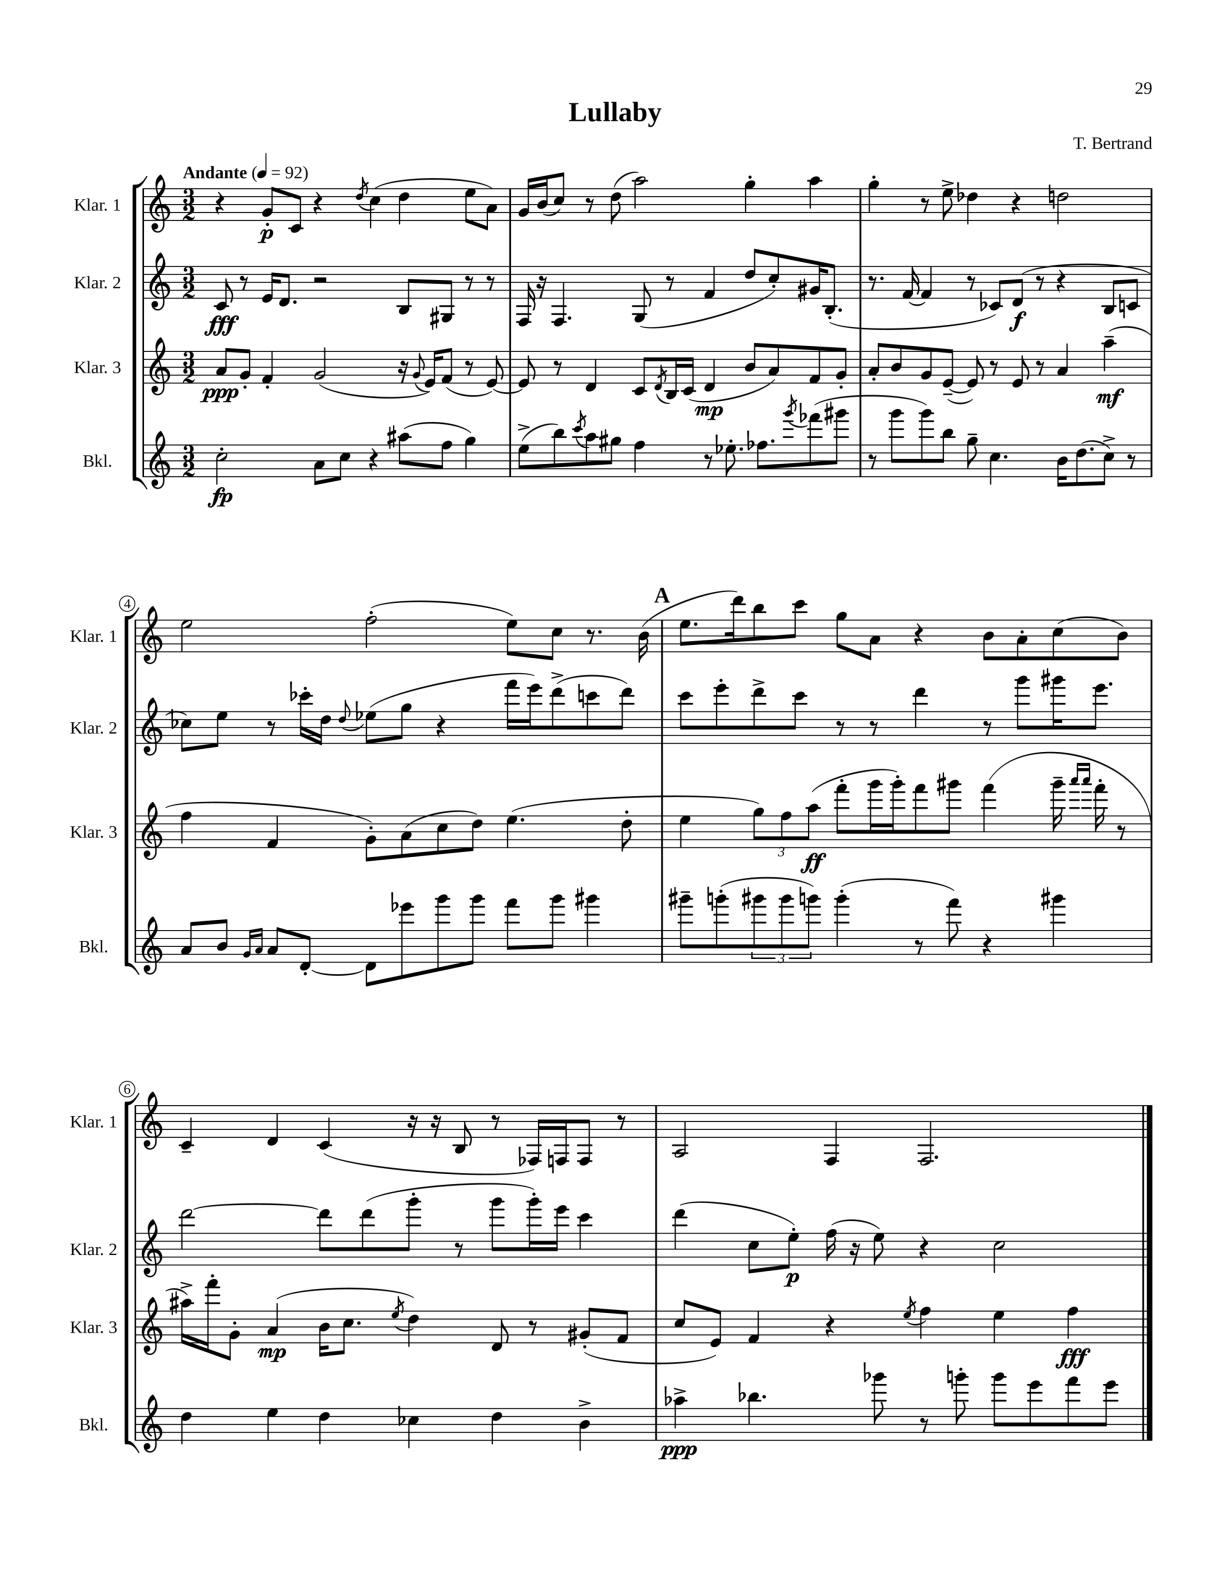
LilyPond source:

\header { title = "Lullaby" composer = "T. Bertrand" }
<<
\new StaffGroup <<
\new Staff = "s0" \with { instrumentName = "Klar. 1" shortInstrumentName = "Klar. 1" } {
    \clef treble \key c \major \numericTimeSignature \time 3/2 \tempo "Andante" 4 = 92
    r4 g'8-.\p c'8 r4 \acciaccatura { d''8 } c''4( d''4 e''8 a'8) |
    g'16 b'16( c''8) r8 d''8( a''2) g''4-. a''4 |
    g''4-. r8 e''8-> des''4 r4 d''2 |
    e''2 f''2-.( e''8) c''8 r8. b'16( |
    \mark \markup { \bold "A" } e''8. d'''16) b''8 c'''8 g''8 a'8 r4 b'8 a'8-. c''8( b'8) |
    c'4-- d'4 c'4( r16 r16 b8 r8 fes16) f16 f8 r8 |
    a2 f4 f2. \bar "|." |
}
\new Staff = "s1" \with { instrumentName = "Klar. 2" shortInstrumentName = "Klar. 2" } {
    \clef treble \key c \major \numericTimeSignature \time 3/2
    c'8\fff r8 e'16 d'8. r2 b8 gis8 r8 r8 |
    f16 r16 f4. g8( r8 f'4 d''8 c''8-.) gis'16 b8.-.( |
    r8. f'16~ f'4 r8 ces'8) d'8\f( r8 r4 b8 c'8 |
    ces''8) e''8 r8 ces'''16-. d''16 \appoggiatura { d''8 } ees''8( g''8 r4 f'''16 e'''16) d'''8->( c'''8 d'''8) |
    \mark \markup { \bold "A" } c'''8 e'''8-. d'''8-> c'''8 r8 r8 d'''4 r8 g'''8 gis'''16 e'''8. |
    d'''2~ d'''8 d'''8( g'''8-. r8 g'''8 g'''16-.) e'''16 c'''4 |
    d'''4( c''8 e''8-.\p) f''16( r16 e''8) r4 c''2 \bar "|." |
}
\new Staff = "s2" \with { instrumentName = "Klar. 3" shortInstrumentName = "Klar. 3" } {
    \clef treble \key c \major \numericTimeSignature \time 3/2
    a'8\ppp g'8-. f'4-. g'2( r16 \appoggiatura { g'8 } e'16) f'8( r8 e'8~) |
    e'8 r8 d'4 c'8 \acciaccatura { d'8 } b16 c'16( d'4\mp b'8 a'8) f'8 g'8-. |
    a'8-. b'8 g'8 e'8~--( e'8) r8 e'8 r8 a'4 a''4--\mf( |
    f''4 f'4 g'8-.) a'8( c''8 d''8) e''4.( d''8-. |
    \mark \markup { \bold "A" } e''4 \tuplet 3/2 { g''8) f''8 a''8\ff( } f'''8-. g'''16 g'''16-.) f'''8 gis'''8 f'''4( gis'''16-- \grace { a'''16 a'''16 } f'''16-. r8 |
    ais''16->) f'''16-. g'8-. a'4\mp( b'16 c''8. \acciaccatura { e''8 } d''4) d'8 r8 gis'8-.( f'8 |
    c''8 e'8) f'4 r4 \acciaccatura { e''8 } f''4 e''4 f''4\fff \bar "|." |
}
\new Staff = "s3" \with { instrumentName = "Bkl." shortInstrumentName = "Bkl." } {
    \clef treble \key c \major \numericTimeSignature \time 3/2
    c''2-.\fp a'8 c''8 r4 ais''8( f''8 g''4) |
    e''8->( b''8) \acciaccatura { c'''8 } a''8 gis''8 f''4 r8 ees''8.-. fes''8. \acciaccatura { g'''8 } fes'''8( gis'''8 |
    r8 g'''8 g'''8) b''8 g''8-- c''4. b'16 d''8.( c''8->) r8 |
    a'8 b'8 \grace { g'16 a'16 } a'8 d'8~-. d'8 ees'''8 g'''8 g'''8 f'''8 g'''8 gis'''4 |
    \mark \markup { \bold "A" } gis'''8-- g'''8-.( \tuplet 3/2 { gis'''8 gis'''8 g'''8) } g'''4-.( r8 f'''8) r4 gis'''4 |
    d''4 e''4 d''4 ces''4 d''4 b'4-> |
    aes''4->\ppp bes''4. ges'''8 r8 g'''8-. g'''8 e'''8 f'''8 e'''8 \bar "|." |
}
>>
>>
\layout { \context { \Score \override BarNumber.stencil = #(make-stencil-circler 0.1 0.3 ly:text-interface::print) } }
